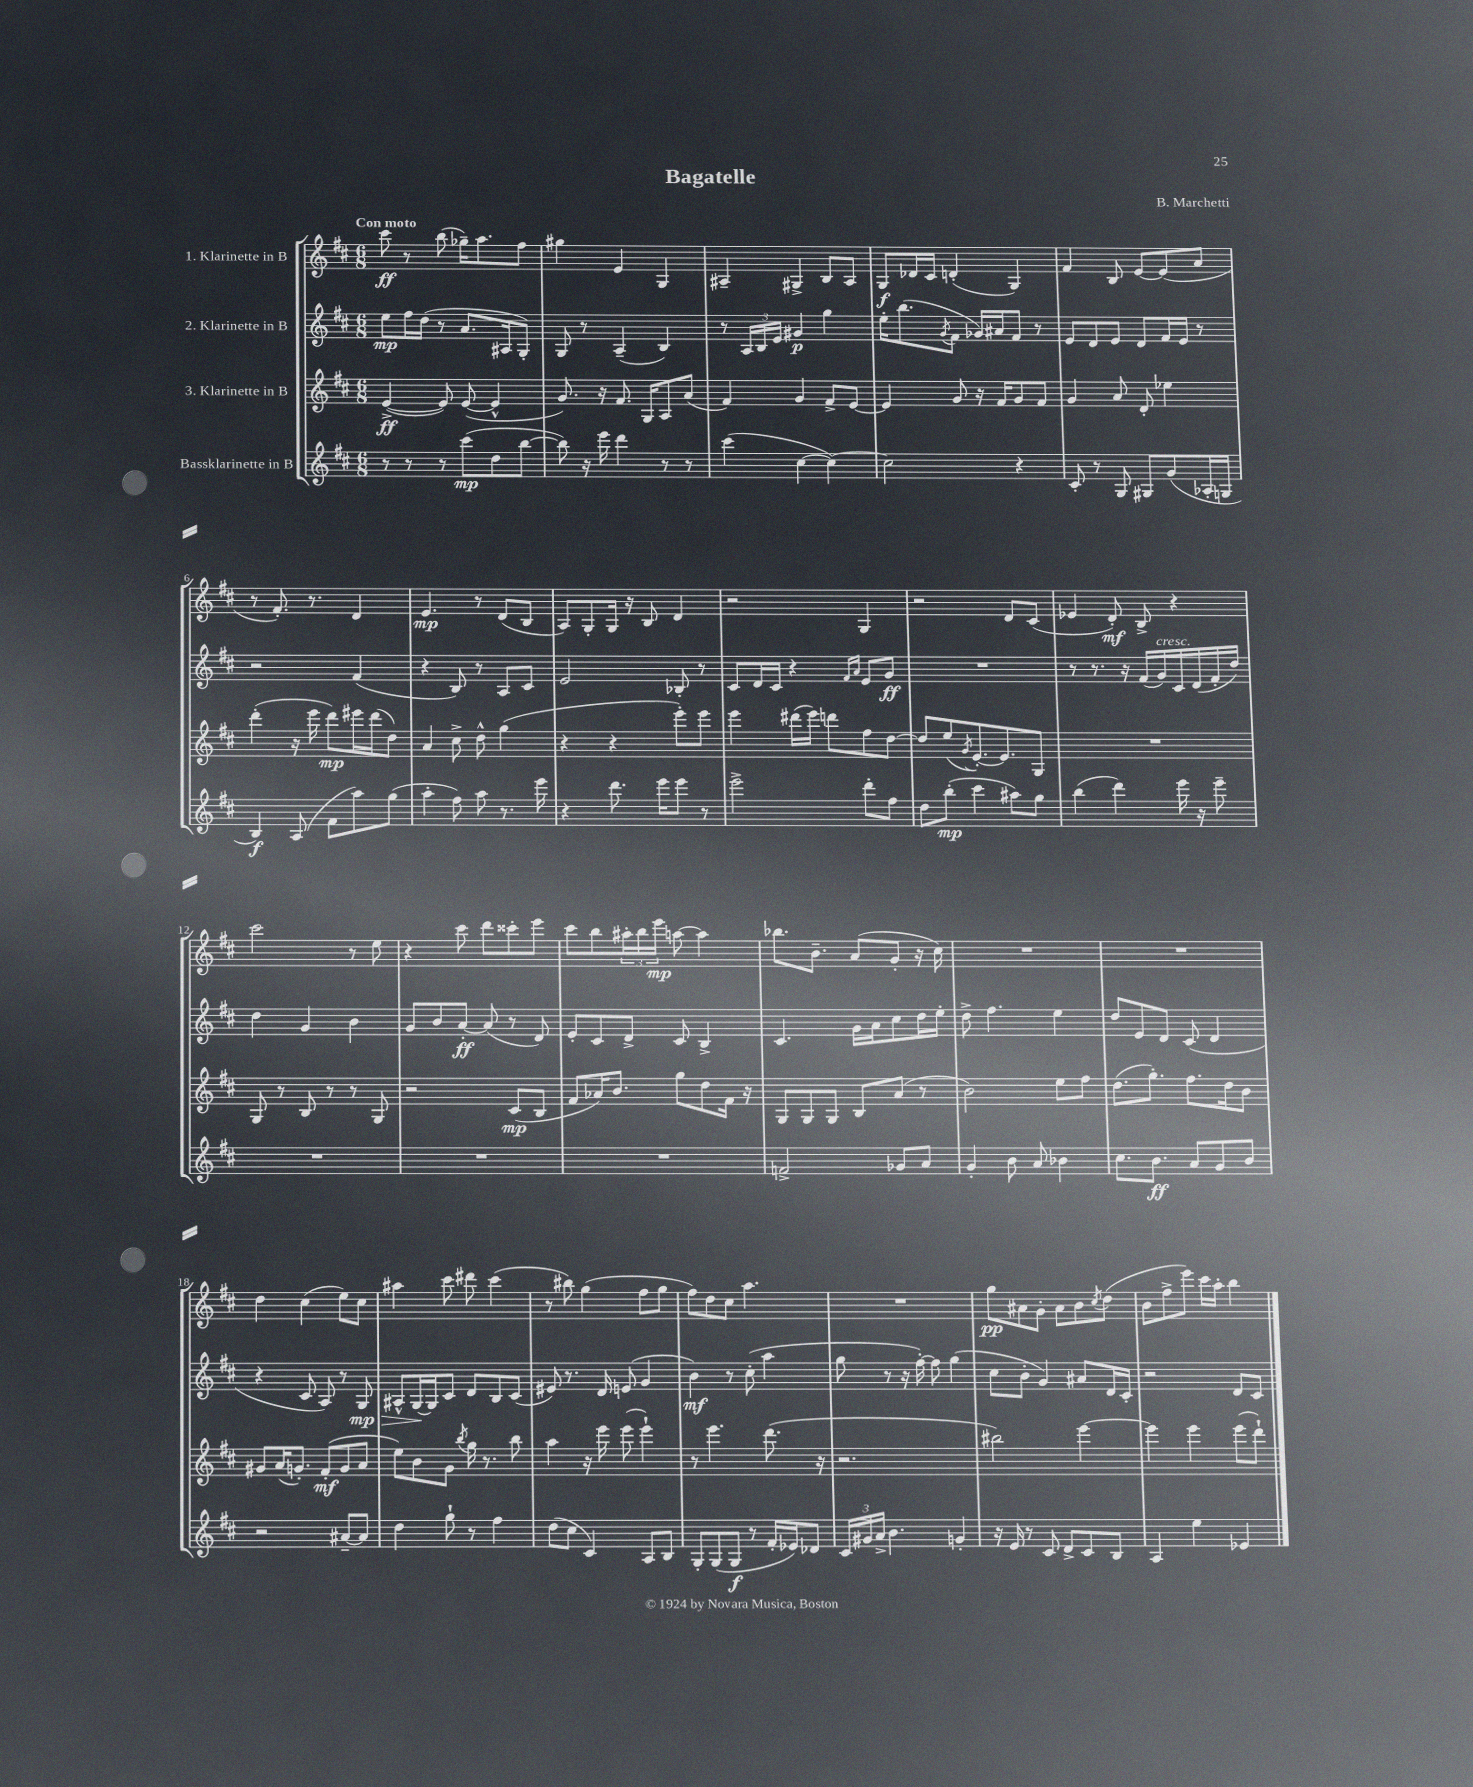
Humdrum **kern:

**kern	**kern	**kern	**kern
*staff4	*staff3	*staff2	*staff1
*clefG2	*clefG2	*clefG2	*clefG2
*k[f#c#]	*k[f#c#]	*k[f#c#]	*k[f#c#]
*M6/8	*M6/8	*M6/8	*M6/8
8r	([4e^	8ee	8ccc#
8r	.	16ff#	8r
.	.	(16dd	.
8r	8e])	8r	(8bb
(8ccc#	([8e	8.a	16gg-~)
.	.	.	8.aa
8dd	4e^^]	.	.
.	.	16A#	.
[8bb	.	8G')	8ff#
=	=	=	=
8bb])	8.g)	8G	4gg#
16r	.	8r	.
16eee	16r	.	.
4ddd	8.f#	(4A~	4e
.	16G	.	.
8r	8A	4B)	4G
8r	(8a	.	.
=	=	=	=
(4ccc#	4f#)	8r	4A#~
.	.	24A	.
.	.	24B	.
.	.	24e	.
[4cc#	4g	4g#	4G#^
4cc#_)	8f#^	4gg	8B
.	[8e	.	8A#
=	=	=	=
2cc#]	4e]	16ee'	8G
.	.	(8.bb	.
.	.	.	16d-
.	.	.	16c#
.	.	8qg	.
.	8g	8f#	(4d'
.	16r	16g-)	.
.	16f#	16a#	.
4r	8g	8f#	4G)
.	8f#	8r	.
=	=	=	=
8c#'	4g	8e	4f#
8r	.	8d	.
8G	8a	8e	8B
8G#	8d'	8d	[8e
(8g	4ee-	16f#	(8e]
.	.	16e	.
16A-'	.	8r	8a
16G	.	.	.
=	=	=	=
4B)	(4ddd'	2r	8r
.	.	.	8.f#')
(8A	16r	.	.
.	16eee	.	8.r
8f#	8ddd)	.	.
8aa)	16eee#	(4f#	4d
.	(16ddd	.	.
(8gg	8dd)	.	.
=	=	=	=
4aa'	4a	4r	4.e
8ff#)	8cc#^	8B)	.
8aa	8dd^^	8r	8r
8.r	(4gg	8A	(8d
.	.	8c#	8B
16eee	.	.	.
=	=	=	=
4r	4r	2e	8A)
.	.	.	8G'
8.ddd	4r	.	16G
.	.	.	16r
.	.	.	8B
16eee	.	.	.
8eee	8eee')	8B-'	4d
8r	8eee	8r	.
=	=	=	=
2eee^	4eee	8c#	2r
.	.	16d	.
.	.	16c#	.
.	(16ddd#	4r	.
.	16eee)	.	.
.	8ddd	.	.
.	.	16qqf#	.
.	.	16qqa	.
8ddd'	8ff#	8e	4G
8ff#	[8dd	8g	.
=	=	=	=
8dd	8dd]	2.r	2r
(8bb'	(8ee	.	.
.	8qg	.	.
4ccc#	[8.e')	.	.
.	8.e]	.	.
8aa#)	.	.	8d
8gg	8G	.	(8c#
=	=	=	=
(4bb	2.r	8r	4e-
.	.	8.r	.
4ddd)	.	.	8d')
.	.	16r	.
.	.	(16f#	8B^
.	.	16g)	.
16eee	.	16c#	4r
16r	.	(16d	.
8eee~	.	16f#'	.
.	.	16dd)	.
=	=	=	=
2.r	8G	4dd	2ccc#
.	8r	.	.
.	8B	4g	.
.	8r	.	.
.	8r	4b	8r
.	8G	.	8ee
=	=	=	=
2.r	2r	8g	4r
.	.	8b	.
.	.	[8a'	8ccc#
.	.	(8a]	8ddd
.	(8c#	8r	8ccc##'
.	8B	8d)	8eee
=	=	=	=
2.r	8f#	8e'	8ccc#
.	16a-)	8c#	8bb
.	8.b	.	.
.	.	8d^	24aa#'
.	.	.	24bb
.	.	.	24eee
.	8gg	8c#	[8aa
.	8dd	4B^	4aa]
.	16f#	.	.
.	16r	.	.
=	=	=	=
2f^	8G	4.c#	8.bb-
.	8G	.	.
.	.	.	8.b~
.	8G	.	.
.	8B	16g	(8a
.	.	16a	.
8g-	(8a	8cc#	8g'
8a	8r	16dd	16r
.	.	16ee'	16cc#)
=	=	=	=
4g'	2b)	8dd^	2.r
.	.	4.ff#	.
8b	.	.	.
8a	.	.	.
4b-	8ee	4ee	.
.	8ff#	.	.
=	=	=	=
8.cc#	(8.dd	8dd	2.r
.	.	8e	.
8.b	8.gg')	.	.
.	.	8d	.
8a	8.ff#	(8c#	.
8g	.	4d	.
.	16dd	.	.
8b	8b	.	.
=	=	=	=
2r	8g#	4r	4dd
.	(16a	.	.
.	8.g')	.	.
.	.	8c#	(4cc#
.	(8f#'	8A)	.
[8a#~	8g	8r	8ee)
8a#]	8a	8G	8cc#
=	=	=	=
4dd	8ee)	8A#^^	4aa#
.	8b	[16G	.
.	.	16G]	.
8gg`	8g	8c#	8ccc#
.	8qbb	.	.
8r	16gg	8d	8ddd#
.	8.r	.	.
4ff#	.	8B	(4ccc#
.	8bb	(8c#	.
=	=	=	=
(8dd	4aa	8e#)	8r
8cc#	.	8.r	8bb#)
4c#)	16r	.	(4gg
.	16eee	16d	.
.	(8eee	(8e	.
8A	4eee`)	4g	8ff#
8B	.	.	8gg
=	=	=	=
8G'	8r	4b)	8ff#)
(8G	4.eee	.	8dd
8G	.	8r	8cc#
8r	.	(8cc#'	4.aa
16f#'	(8.ddd	4aa	.
16e-)	.	.	.
8d-	.	.	.
.	16r	.	.
=	=	=	=
24c#	2.r	8gg	2.r
24g#	.	.	.
24a^	.	.	.
4.b	.	8r	.
.	.	16r	.
.	.	[16ff#')	.
.	.	8ff#]	.
4g'	.	(4gg	.
=	=	=	=
16r	2bb#)	8cc#	8gg
16e	.	.	.
8r	.	8b'	8a#
8c#	.	4g)	8g'
8d^	.	.	8a#
8c#	[4eee	8a#	8b
.	.	.	8qcc#
8B	.	16d	(8dd
.	.	16c#'	.
=	=	=	=
4A	4eee]	2r	8b
.	.	.	8ff#^
4ee	4eee	.	8eee)
.	.	.	16ccc#
.	.	.	16aa'
4e-	(8eee	8d	4bb
.	8ddd`)	8c#	.
==	==	==	==
*-	*-	*-	*-
